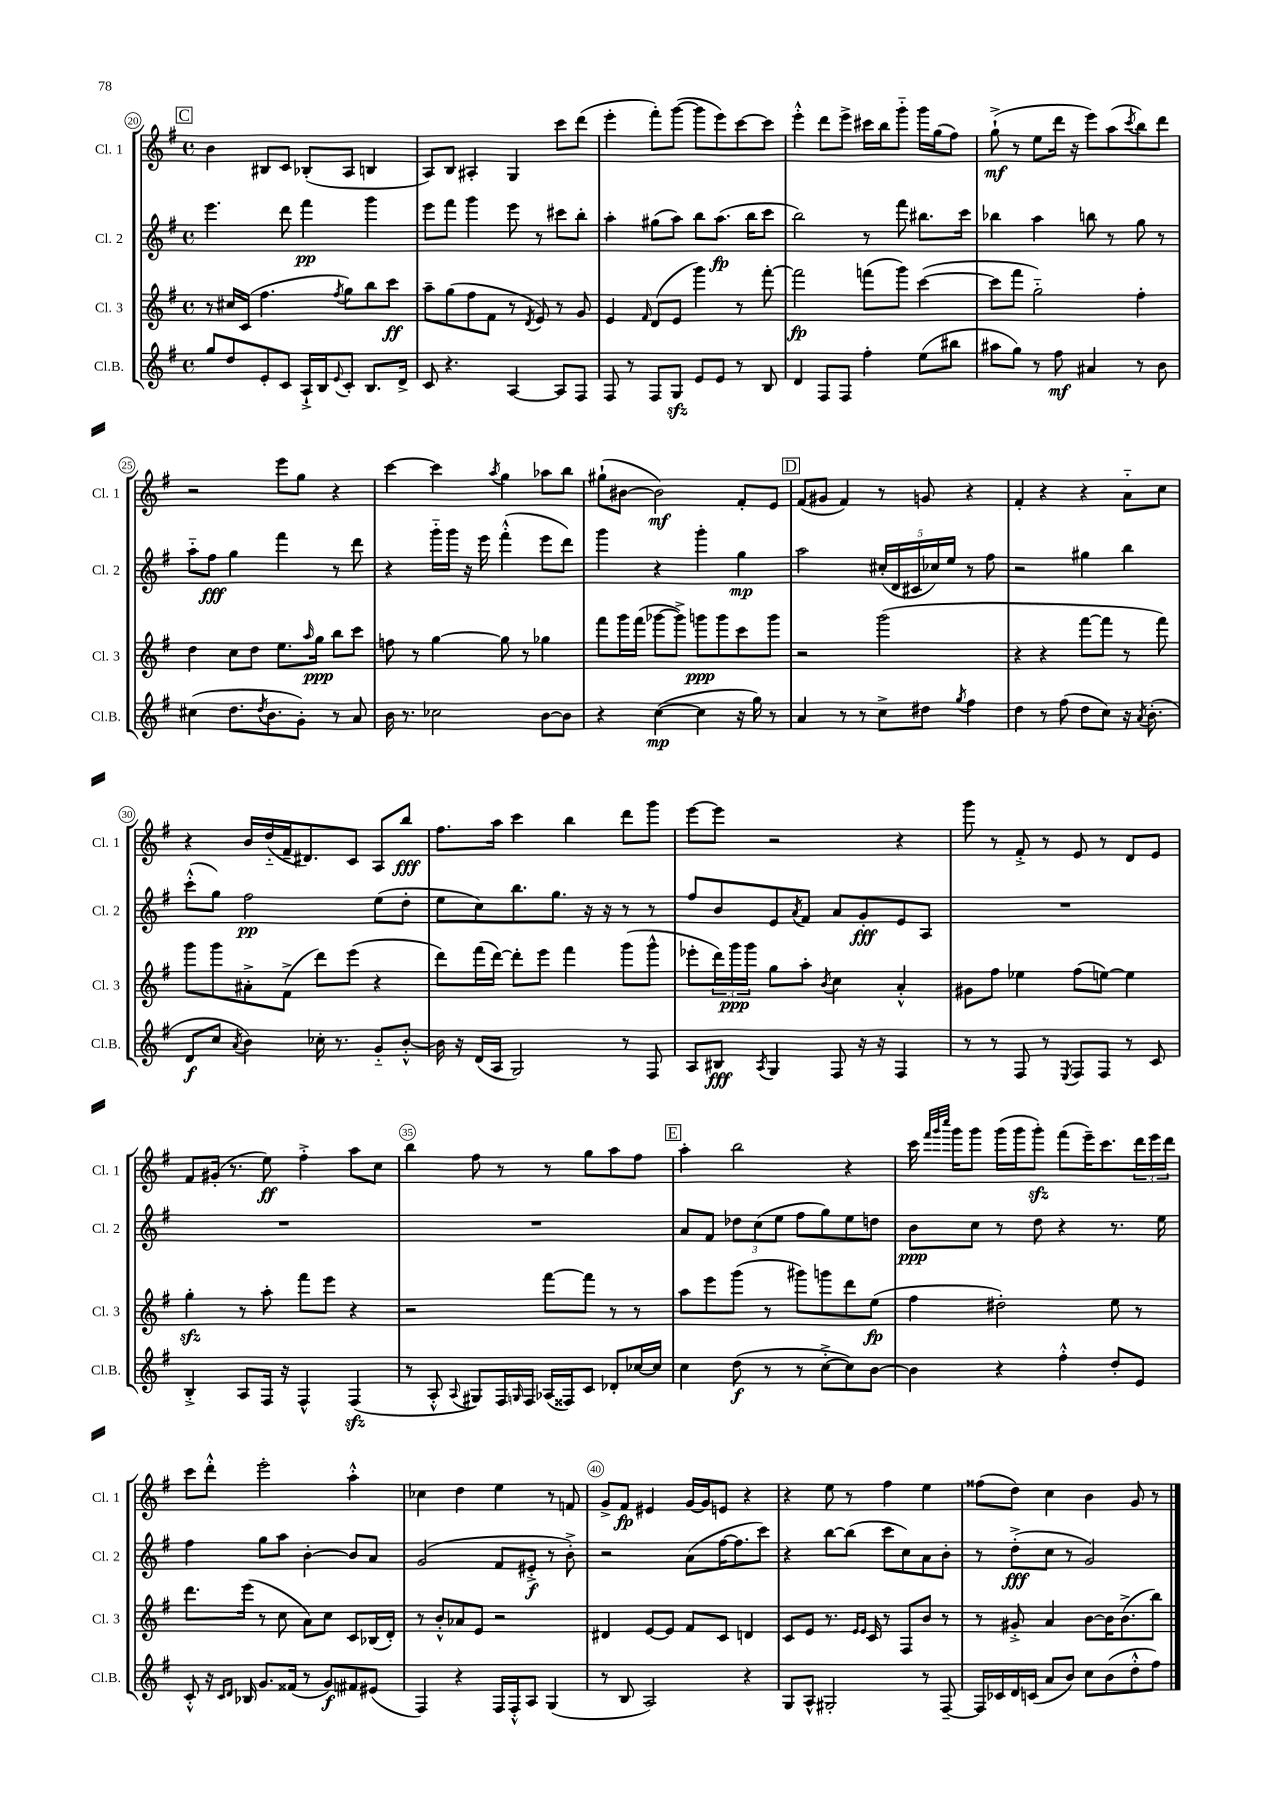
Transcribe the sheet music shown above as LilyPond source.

<<
\new StaffGroup <<
\new Staff = "s0" \with { instrumentName = "Cl. 1" shortInstrumentName = "Cl. 1" } {
    \clef treble \key g \major \defaultTimeSignature \time 4/4
    \mark \markup { \box "C" } b'4 bis8 c'8 bes8-.( a8 b4 |
    a8) b8 ais4-. g4 c'''8 d'''8( |
    e'''4-. fis'''8-.) g'''8~( g'''8 e'''8) c'''8~ c'''8 |
    e'''4-.-^ d'''8 e'''8-> cis'''16 b''16 g'''8-_ g'''16 g''16( fis''8) |
    g''8-!->\mf( r8 e''8 d'''16 r16 e'''8) a''8( \acciaccatura { c'''8 } b''8) d'''8 |
    r2 e'''8 g''8 r4 |
    c'''4~ c'''4 \acciaccatura { a''8 } g''4 aes''8 b''8 |
    gis''8-!( bis'8~ bis'2\mf) fis'8-. e'8 |
    \mark \markup { \box "D" } fis'8( gis'8 fis'4) r8 g'8 r4 |
    fis'4-. r4 r4 a'8-_ c''8 |
    r4 b'16 d''16-_( fis'16-- dis'8.) c'8 a8 b''8\fff |
    fis''8. a''16 c'''4 b''4 d'''8 g'''8 |
    e'''8~ e'''8 r2 r4 |
    g'''8 r8 fis'8-.-> r8 e'8 r8 d'8 e'8 |
    fis'8 gis'16-.( r8. e''8\ff) fis''4-.-> a''8 c''8 |
    b''4 fis''8 r8 r8 g''8 a''8 fis''8 |
    \mark \markup { \box "E" } a''4-. b''2 r4 |
    c'''16 \grace { fis'''32 g'''32 c''''32 } g'''16 g'''8 g'''16( g'''16 g'''8-.\sfz) fis'''8( e'''16--) c'''8. \tuplet 3/2 { d'''16 e'''16 d'''16 } |
    c'''8 d'''8-.-^ e'''2-. a''4-.-^ |
    ces''4 d''4 e''4 r8 f'8 |
    g'8-> fis'8\fp eis'4 g'16~ g'16 e'8 r4 |
    r4 e''8 r8 fis''4 e''4 |
    fisis''8( d''8) c''4 b'4 g'8 r8 \bar "|." |
}
\new Staff = "s1" \with { instrumentName = "Cl. 2" shortInstrumentName = "Cl. 2" } {
    \clef treble \key g \major \defaultTimeSignature \time 4/4
    \mark \markup { \box "C" } e'''4. d'''8 fis'''4\pp g'''4 |
    e'''8 fis'''8 g'''4 e'''8 r8 cis'''8 b''8-. |
    a''4-. gis''8( a''8) b''8 a''8.\fp( b''16 c'''8 |
    b''2) r8 fis'''8 bis''8. c'''16 |
    bes''4 a''4 b''8 r8 g''8 r8 |
    a''8-_ fis''8\fff g''4 fis'''4 r8 d'''8 |
    r4 g'''16-_ g'''16 r16 e'''16 fis'''4-.-^( e'''8 d'''8) |
    g'''4 r4 g'''4-. g''4\mp |
    \mark \markup { \box "D" } a''2 \tuplet 5/4 { cis''16-.( d'16 cis'16 ces''16) e''16 } r8 fis''8 |
    r2 gis''4 b''4 |
    c'''8-.-^( g''8) fis''2\pp e''8( d''8-. |
    e''8 c''8) b''8. g''8. r16 r16 r8 r8 |
    fis''8 b'8 e'8 \acciaccatura { a'8 } fis'8 a'8 g'8-.\fff e'8 a8 |
    R1 |
    R1 |
    R1 |
    \mark \markup { \box "E" } a'8 fis'8 \tuplet 3/2 { des''8 c''8( e''8 } fis''8 g''8) e''8 d''8 |
    b'8\ppp c''8 r8 d''8 r4 r8. e''16 |
    fis''4 g''8 a''8 b'4~-. b'8 a'8 |
    g'2( fis'8 eis'8-.->\f r8 b'8-.->) |
    r2 a'8( fis''16~ fis''8. c'''8) |
    r4 b''8~ b''8( c'''8 c''8) a'8 b'8-. |
    r8 d''8-.->\fff( c''8 r8 g'2) \bar "|." |
}
\new Staff = "s2" \with { instrumentName = "Cl. 3" shortInstrumentName = "Cl. 3" } {
    \clef treble \key g \major \defaultTimeSignature \time 4/4
    \mark \markup { \box "C" } r8 cis''16 c'16( fis''4. \acciaccatura { fis''8 } g''8) b''8 c'''8\ff |
    a''8-- g''8( fis''8 fis'8 r8 \acciaccatura { d'8 } e'8) r8 g'8 |
    e'4 \grace { fis'16 } d'8( e'8 g'''4) r8 fis'''8~-. |
    fis'''2\fp f'''8( g'''8) c'''4~( |
    c'''8 fis'''8 g''2-_) fis''4-. |
    d''4 c''8 d''8 e''8. \grace { a''16 } g''16\ppp b''8 c'''8 |
    f''8 r8 g''4~ g''8 r8 ges''4 |
    fis'''8 g'''16 fis'''16( ges'''8~ ges'''8->) g'''8\ppp g'''8 c'''8 g'''8 |
    \mark \markup { \box "D" } r2 g'''2( |
    r4 r4 fis'''8~ fis'''8 r8 fis'''8) |
    g'''8 g'''8 ais'8-.-> fis'8->( d'''8) e'''8( r4 |
    d'''8) fis'''16( d'''16~) d'''8-. e'''8 fis'''4 g'''8( g'''8-^ |
    ees'''8-. \tuplet 3/2 { d'''16) g'''16\ppp g'''16 } g''8 a''8-. \acciaccatura { b'8 } c''4 a'4-.-^ |
    gis'8 fis''8 ees''4 fis''8( e''8~) e''4 |
    g''4-.\sfz r8 a''8-. fis'''8 e'''8 r4 |
    r2 fis'''8~ fis'''8 r8 r8 |
    \mark \markup { \box "E" } a''8 e'''8 g'''8( r8 gis'''8) g'''8 d'''8 e''8\fp( |
    fis''4 dis''2-.) e''8 r8 |
    d'''8. e'''16( r8 c''8 a'8) c''8 c'8 bes16( d'16-.) |
    r8 b'8-.-^ aes'8 e'8 r2 |
    dis'4 e'8~ e'8 fis'8 c'8 d'4 |
    c'8 e'8 r8. \grace { e'16 e'16 } c'16 r8 fis8 b'8 r8 |
    r8 gis'8-.-> a'4 b'8~ b'16 b'8.->( b''8) \bar "|." |
}
\new Staff = "s3" \with { instrumentName = "Cl.B." shortInstrumentName = "Cl.B." } {
    \clef treble \key g \major \defaultTimeSignature \time 4/4
    \mark \markup { \box "C" } g''8 d''8 e'8-. c'8 a16-!-> b16 \appoggiatura { e'8 } c'8-. b8. d'16-> |
    c'8 r4. a4~ a8 fis8 |
    fis8 r8 fis8 g8\sfz e'8 e'8 r8 b8 |
    d'4 fis8 fis8 fis''4-. e''8( bis''8 |
    ais''8 g''8) r8 fis''8\mf ais'4 r8 b'8 |
    cis''4( d''8. \acciaccatura { d''8 } b'8. g'8-.) r8 a'8 |
    b'16 r8. ces''2 b'8~ b'8 |
    r4 c''4~\mp( c''4 r16 g''16) r8 |
    \mark \markup { \box "D" } a'4 r8 r8 c''8-> dis''8 \acciaccatura { g''8 } fis''4 |
    d''4 r8 fis''8( d''8 c''8) r16 \acciaccatura { a'8 } b'8.-.( |
    d'8\f c''8 \acciaccatura { a'8 } b'4) ces''16-. r8. g'8-_ b'8~-.-^ |
    b'16 r16 d'16( a16 g2) r8 fis8 |
    a8 bis8\fff \acciaccatura { a8 } g4 fis8 r16 r16 fis4 |
    r8 r8 fis8 r8 \acciaccatura { e8 } fis8 fis8 r8 c'8 |
    b4-.-> a8 fis16 r16 fis4-^ fis4\sfz( |
    r8 a8-.-^ \appoggiatura { a8 } gis8) fis16 \grace { g16 } fis16 aes16( fisis16) c'8 des'8-. ces''16~ ces''16 |
    \mark \markup { \box "E" } c''4 d''8\f( r8 r8 c''8~-.-> c''8) b'8~ |
    b'4 r4 fis''4-.-^ d''8-. e'8 |
    c'8-.-^ r16 \grace { c'16 d'16 } bes16 g'8. fisis'16( r8 g'8\f) fis'8 eis'8( |
    fis4) r4 fis16 fis16-.-^ a8 g4( |
    r8 b8 a2) r4 |
    g8 a8-^ gis2-. r8 fis8~-- |
    fis16 ces'16 d'16 c'16( a'8 b'8) c''8 b'8( d''8-.-^ fis''8) \bar "|." |
}
>>
>>
\layout { \context { \Score currentBarNumber = #20 \override BarNumber.break-visibility = ##(#f #t #t) barNumberVisibility = #(every-nth-bar-number-visible 5) \override BarNumber.stencil = #(make-stencil-circler 0.1 0.3 ly:text-interface::print) } }
